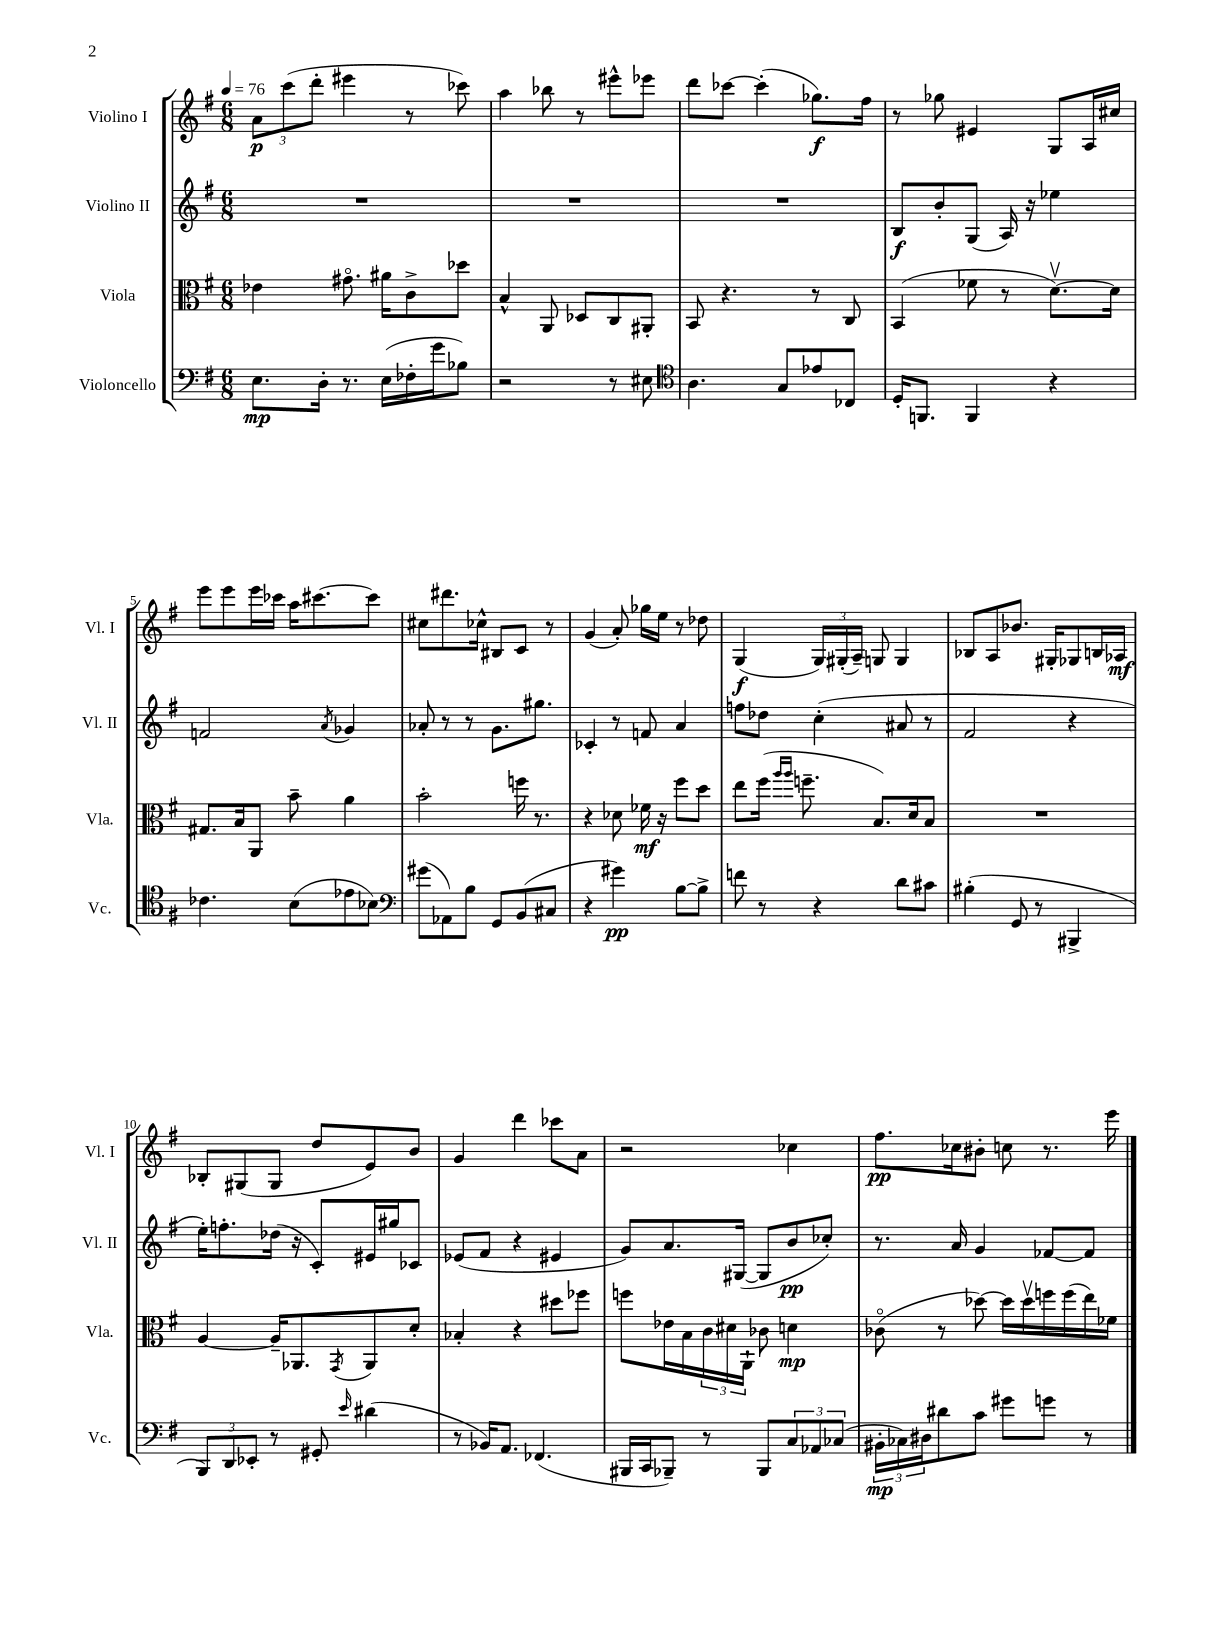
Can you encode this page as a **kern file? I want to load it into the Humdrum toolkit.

**kern	**kern	**kern	**kern
*staff4	*staff3	*staff2	*staff1
*clefF4	*clefC3	*clefG2	*clefG2
*k[f#]	*k[f#]	*k[f#]	*k[f#]
*M6/8	*M6/8	*M6/8	*M6/8
*MM76	*MM76	*MM76	*MM76
8.E	4e-	2.r	12a
.	.	.	(12ccc
.	.	.	12ddd'
16D'	.	.	.
8.r	8.g#o	.	4eee#
(16E	16a#	.	.
16F-'	8c^	.	8r
16g	.	.	.
8B-)	8dd-	.	8ccc-)
=	=	=	=
2r	4B^^	2.r	4aa
.	8AA	.	8bb-
.	8D-	.	8r
8r	8C	.	8eee#^^
8E#	8AA#'	.	8eee-
=	=	=	=
*clefC4	*	*	*
4.A	8BB	2.r	8ddd
.	4.r	.	[8ccc-
.	.	.	(4ccc-']
8G	.	.	.
8e-	8r	.	8.gg-)
8C-	8C	.	.
.	.	.	16ff#
=	=	=	=
16D'	(4BB	8B	8r
8.FF	.	.	.
.	.	8b'	8gg-
4FF	8f-	(8G	4e#
.	8r	16A)	.
.	.	16r	.
4r	[8.dv)	4ee-	8G
.	.	.	16A
.	16d]	.	16cc#
=	=	=	=
4.c-	8.G#	2f	8eee
.	.	.	8eee
.	16B	.	.
.	8AA	.	16eee
.	.	.	16ccc-
(8B	8b~	.	16aa
.	.	.	[8.ccc#
.	.	8qa	.
8e-	4a	4g-	.
8B-)	.	.	8ccc#]
=	=	=	=
*clefF4	*	*	*
(8g#	2b'	8a-'	8cc#
8AA-)	.	8r	8.ddd#
8B	.	8r	.
.	.	.	16cc-^^
8GG	.	8.g	8B#
(8BB	16ff	.	8c
.	8.r	8.gg#	.
8C#	.	.	8r
=	=	=	=
4r	4r	4c-'	(4g
4g#)	8d-	8r	8a')
.	16f-	8f	16gg-
.	16r	.	16ee
[8B	8ff#	4a	8r
8B^]	8dd	.	8dd-
=	=	=	=
8f	8ee	8ff	(4G
8r	(16ff#	8dd-	.
.	16qqaa	.	.
.	16qqaa	.	.
.	8.ff~	.	.
4r	.	(4cc'	24G)
.	.	.	(24G#'
.	.	.	24A~)
.	8.B)	.	8G
8d	.	8a#	4G
.	16d	.	.
8c#	8B	8r	.
=	=	=	=
(4B#'	2.r	2f#	8B-
.	.	.	8A
8GG	.	.	8.b-
8r	.	.	.
.	.	.	16G#'
4BBB#^	.	4r	8G-
.	.	.	16B
.	.	.	16A-
=	=	=	=
12BBB)	[4A	16ee')	8B-'
.	.	8.ff'	.
12DD	.	.	.
.	.	.	(8G#
12EE-'	.	.	.
8r	16A~]	(16dd-	8G#
.	8.AA-	16r	.
8GG#'	.	8c')	8dd
16qqe	8qGG	.	.
(4d#	8AA-	16e#	8e)
.	.	16gg#	.
.	8d'	8c-	8b
=	=	=	=
8r	4B-'	(8e-	4g
16BB-)	.	8f#	.
8.AA	.	.	.
.	4r	4r	4ddd
(4.FF-	.	.	.
.	8dd#	4e#	8ccc-
.	8ff-	.	8a
=	=	=	=
16BBB#	8ff	8g)	2r
16CC	.	.	.
8BBB-~)	16e-	8.a	.
.	16B	.	.
8r	24c	.	.
.	24d#	.	.
.	.	([16G#	.
.	24AA`	.	.
8BBB-	8c-	8G#]	.
12C	4d	8b	4cc-
12AA-	.	.	.
.	.	8cc-')	.
(12C-	.	.	.
=	=	=	=
24BB#'	(8c-o	8.r	8.ff#
24C-)	.	.	.
24D#	.	.	.
8d#	8r	.	.
.	.	16a	16cc-
8c	[8dd-)	4g	8b#'
8g#	16dd-]	.	8cc
.	16dd-v	.	.
8g	16ff	[8f-	8.r
.	(16ff	.	.
8r	16ee)	8f-]	.
.	16f-	.	16eee
==	==	==	==
*-	*-	*-	*-
